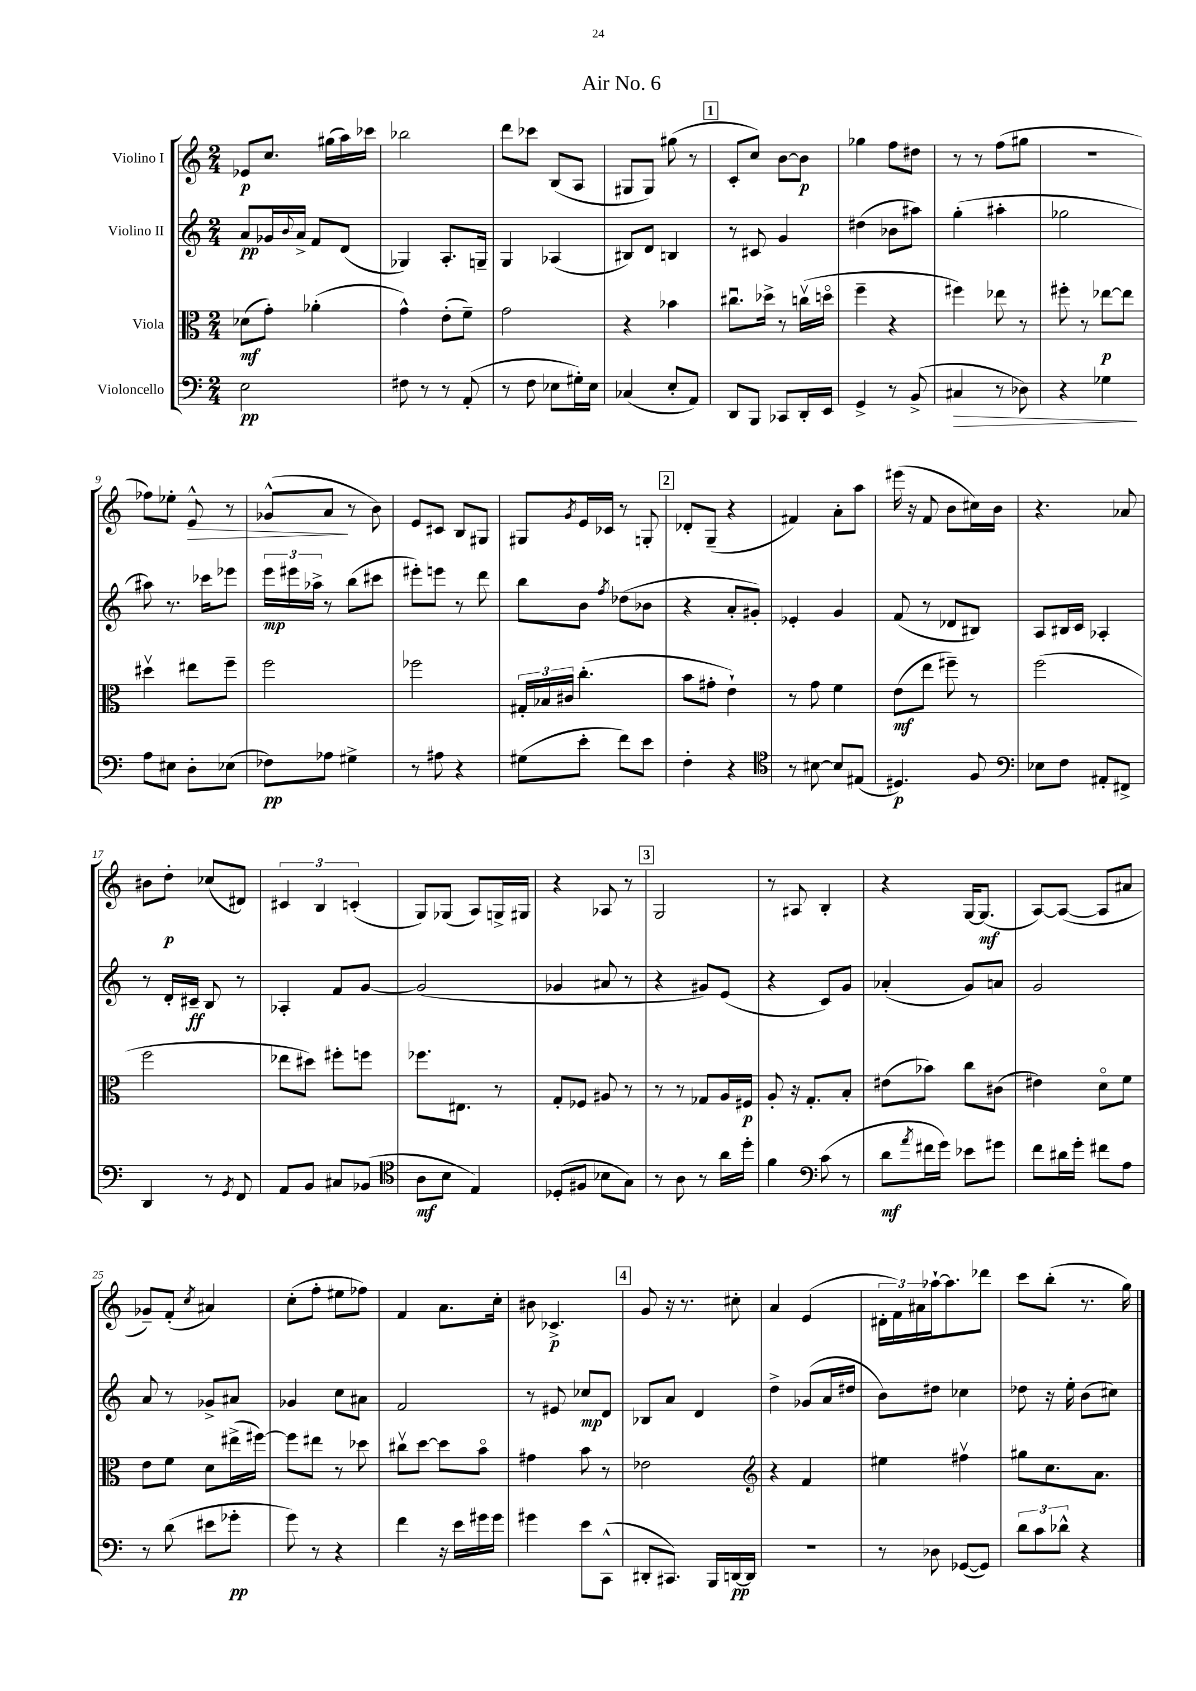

**kern	**kern	**kern	**kern
*staff4	*staff3	*staff2	*staff1
*clefF4	*clefC3	*clefG2	*clefG2
*k[]	*k[]	*k[]	*k[]
*M2/4	*M2/4	*M2/4	*M2/4
2E	(8d-	8a	8e-
.	8g')	16g-	8.cc
.	.	8qqb	.
.	.	16a^	.
.	(4a-'	8f	.
.	.	.	(16gg#
.	.	(8d	16aa)
.	.	.	16ccc-
=	=	=	=
8F#	4g^^)	4G-)	2bb-
8r	.	.	.
8r	(8e'	8.A'	.
(8AA'	8f~)	.	.
.	.	16G~	.
=	=	=	=
8r	2g	4G	8ddd
8F	.	.	8ccc-
8E-	.	(4A-	(8B
16G#')	.	.	8A
16E-	.	.	.
=	=	=	=
(4C-	4r	8B#)	8G#
.	.	8d	8G#)
8E'	4b-	4B	(8gg#
8AA)	.	.	8r
=	=	=	=
8DD	8.cc#u	8r	8c'
8BBB	.	8c#	8cc)
.	16dd-^	.	.
8CC-	8r	4g	[8b
16DD'	(16ccv	.	8b]
16EE	16ddo	.	.
=	=	=	=
4GG^	4ff~	(4dd#	4gg-
8r	4r	8b-	8ff
(8BB^	.	8aa#)	8dd#
=	=	=	=
4C#	4ff#)	(4gg'	8r
.	.	.	8r
8r	8ee-	4aa#'	(8ff
8D-)	8r	.	8gg#
=	=	=	=
4r	8ff#'	2gg-	2r
.	8r	.	.
4G-	[8ee-	.	.
.	8ee-]	.	.
=	=	=	=
8A	4dd#v	8aa#)	8ff-)
8E#	.	8.r	8ee-'
8D'	8ee#	.	8e^^
.	.	16ccc-	.
(8E-	8ff~	8eee-	8r
=	=	=	=
8F-)	2ff	24eee	(8g-^^
.	.	24eee#	.
.	.	24aa-^	.
8A-	.	8r	8a
4G#^	.	(8bb	8r
.	.	8ccc#	8b)
=	=	=	=
8r	2ff-	8eee#')	8e
8A#	.	8eee	8c#
4r	.	8r	8B
.	.	8ddd	8G#
=	=	=	=
(8G#	24G#'	8bb	8G#
.	24B-	.	.
.	24c#	.	.
.	.	.	8qg
8e'	(4.cc'	8b	16e
.	.	.	16c-
.	.	8qff	.
8f)	.	(8dd-	8r
8e	.	8b-	8G'
=	=	=	=
4F'	8b	4r	8d-'
.	8g#'	.	(8G~
4r	4e`)	8a'	4r
.	.	8g#')	.
=	=	=	=
*clefC4	*	*	*
8r	8r	4e-'	4f#)
[8B#	8g	.	.
8B#]	4f	4g	8a'
(8E#	.	.	8aa
=	=	=	=
4.D#)	(8e	(8f	(16eee#
.	.	.	16r
.	8ee	8r	8f
.	8ff#~)	8d-	8b
8F	8r	8B#)	16cc#)
.	.	.	16b
=	=	=	=
*clefF4	*	*	*
8E-	(2ff	8A	4.r
8F	.	16B#	.
.	.	16c	.
8AA#'	.	4A-'	.
8FF#^	.	.	8a-
=	=	=	=
4DD	2ff	8r	8b#
.	.	16d'	8dd'
.	.	16c#~	.
8r	.	8B	(8cc-
8qGG	.	.	.
8FF	.	8r	8d#)
=	=	=	=
8AA	8ee-	4A-'	6c#
8BB	8dd#)	.	.
.	.	.	6B
8C#	8ff#'	8f	.
.	.	.	(6c'
(8BB-	8ff	[8g	.
=	=	=	=
*clefC4	*	*	*
8A	8.ff-	(2g]	8G)
8B	.	.	(8G-
.	8.E#	.	.
4E)	.	.	8A)
.	8r	.	16G^
.	.	.	16G#
=	=	=	=
(8D-'	8G'	4g-	4r
8F#	8F-	.	.
8B-	8A#	8a#	8A-
8G)	8r	8r	8r
=	=	=	=
8r	8r	4r	2G
8A	8r	.	.
8r	8G-	8g#)	.
16a	16A	(8e	.
16dd'	16F#	.	.
=	=	=	=
4f	8A'	4r	8r
.	16r	.	8A#
.	8.G'	.	.
*clefF4	*	*	*
(8c	.	8c)	4B'
8r	8B'	8g	.
=	=	=	=
8d	(8e#	(4a-'	4r
8qa	.	.	.
16f#	8b-)	.	.
16g)	.	.	.
8e-	8cc	8g)	[16G
.	.	.	(8.G]
8g#	(8c#	8a	.
=	=	=	=
8f	4e#)	2g	[8A)
16d#	.	.	(8A_
16g'	.	.	.
8f#	8do	.	8A]
8A	8f	.	8a#
=	=	=	=
8r	8e	8a	8g-~)
(8d	8f	8r	(8f'
.	.	.	8qcc
8e#	8d	8g-^	4a#)
8g-'	(16ee#^	8a#	.
.	[16ff#)	.	.
=	=	=	=
8g)	8ff#]	4g-	(8cc'
8r	8ee#	.	8ff'
4r	8r	8cc	8ee#
.	8dd-	8a#	8ff-)
=	=	=	=
4f	8cc#v	2f	4f
.	[8dd	.	.
16r	8dd]	.	8.a
16e	.	.	.
16g#	8bo	.	.
16g#	.	.	16cc'
=	=	=	=
4g#	4g#	8r	8b#
.	.	8e#	4.c-^
8e	8b	8cc-	.
(8CC^^	8r	8d	.
=	=	=	=
8DD#'	2e-	8B-	8g
8.CC#)	.	8a	16r
.	.	.	8.r
.	.	4d	.
16BBB	.	.	.
[16DD	.	.	8cc#'
16DD]	.	.	.
=	=	=	=
*	*clefG2	*	*
2r	4r	4dd^	4a
.	4f	(8g-	(4e
.	.	16a	.
.	.	16dd#	.
=	=	=	=
8r	4ee#	8b)	24d#'
.	.	.	24f)
.	.	.	24a#
8D-	.	8dd#	[16aa-`
.	.	.	8.aa-]
([8GG-	4ff#v	4cc-	.
8GG-])	.	.	8ddd-
=	=	=	=
12d	8gg#	8dd-	8ccc
12c	.	.	.
.	8.cc	16r	(8bb'
12d-^^	.	.	.
.	.	16ee'	.
4r	.	(8b	8.r
.	8.a	.	.
.	.	8cc#)	.
.	.	.	16gg)
==	==	==	==
*-	*-	*-	*-
